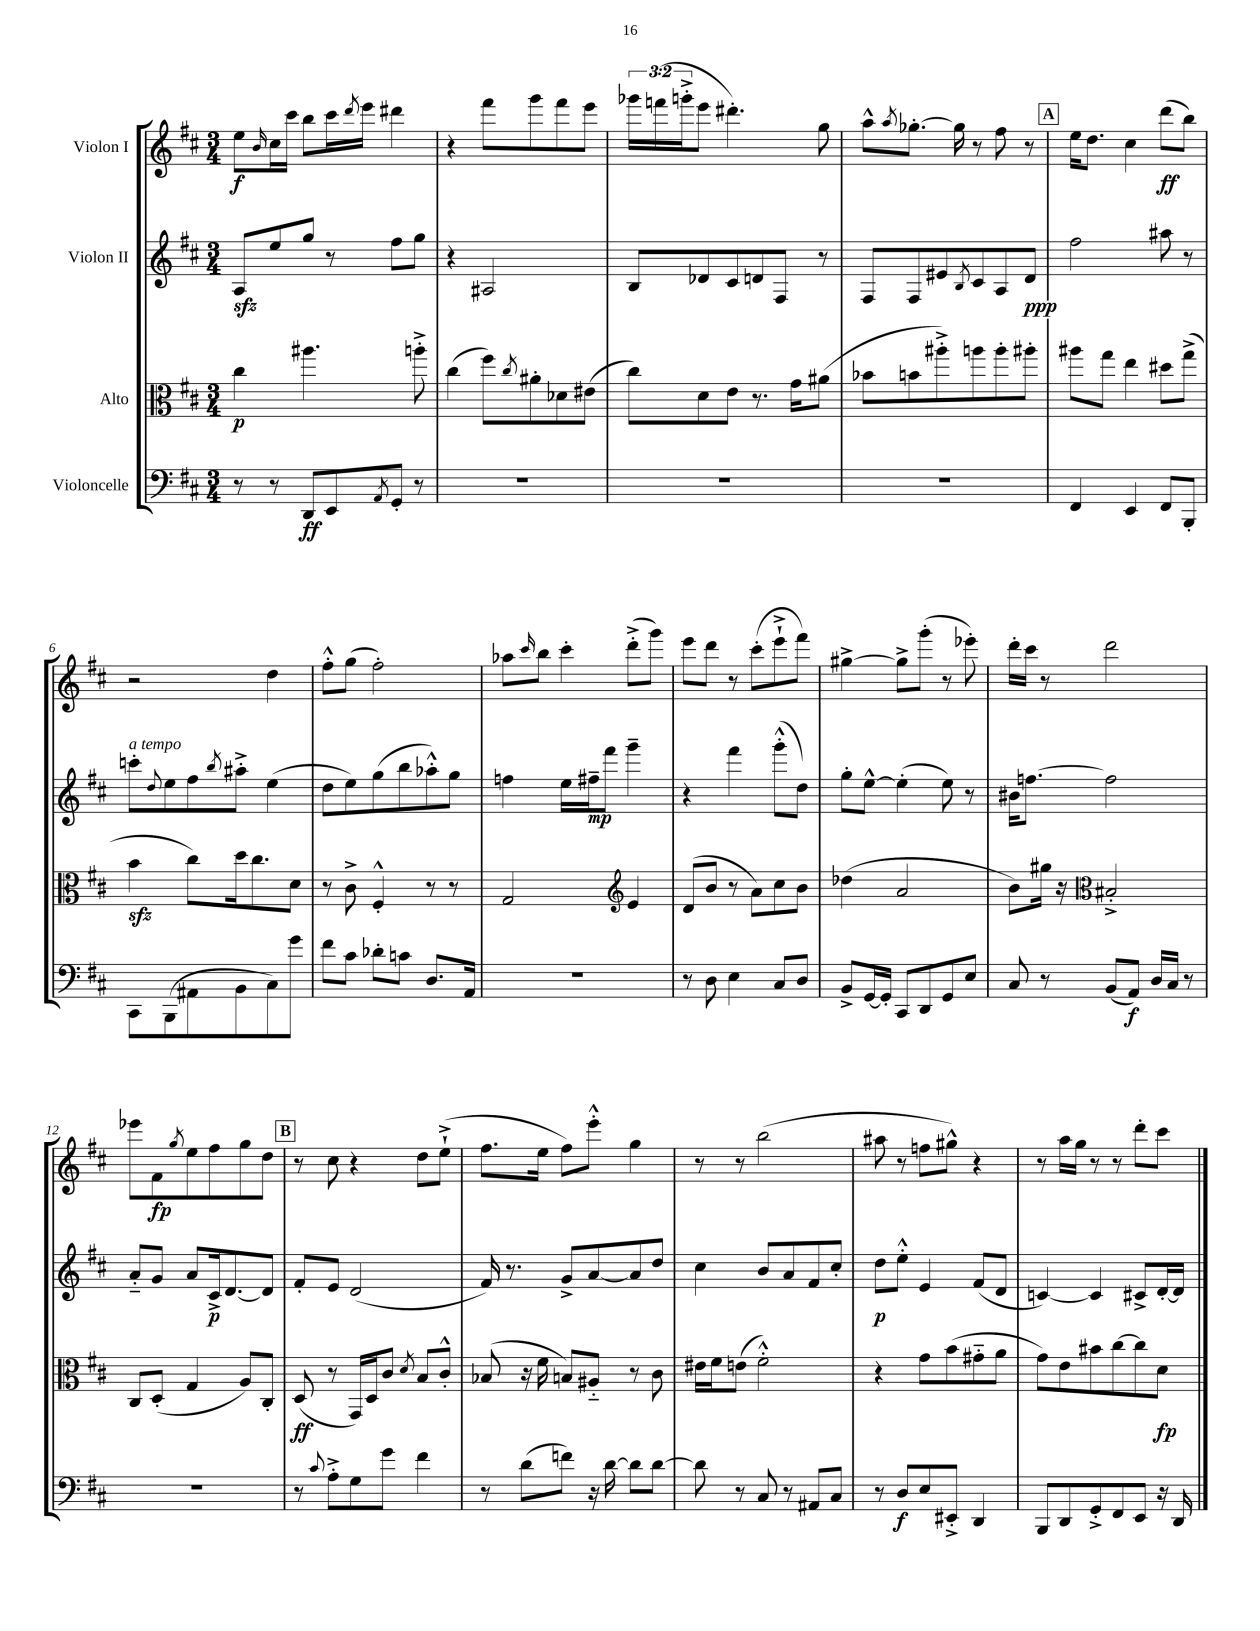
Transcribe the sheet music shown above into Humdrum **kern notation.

**kern	**kern	**kern	**kern
*staff4	*staff3	*staff2	*staff1
*clefF4	*clefC3	*clefG2	*clefG2
*k[f#c#]	*k[f#c#]	*k[f#c#]	*k[f#c#]
*M3/4	*M3/4	*M3/4	*M3/4
8r	4cc#	8A	8ee
.	.	.	16qqb
8r	.	8ee	16cc#
.	.	.	16ccc#
8DD	4.aa#	8gg	8bb
8EE	.	8r	16ccc#
.	.	.	8qddd
.	.	.	16eee
8qAA	.	.	.
8GG'	.	8ff#	4ddd#
8r	8aa'^	8gg	.
=	=	=	=
2.r	(4cc#	4r	4r
.	8ff#)	2A#	8fff#
.	8qcc#	.	.
.	8a#'	.	8ggg
.	8d-	.	8fff#
.	(8e#	.	8eee
=	=	=	=
2.r	8cc#)	8B	24ggg-
.	.	.	(24fff
.	.	.	24ggg'^
.	8d	8d-	8eee
.	8e	8c#	4.ddd#')
.	8.r	8d	.
.	.	8F#	.
.	16g	.	.
.	(8a#	8r	8gg
=	=	=	=
2.r	8b-	8F#	8aa^^
.	.	.	8qaa
.	8b	8F#	[8.gg-'
.	8aa#'^)	8e#	.
.	.	.	16gg-]
.	.	8qB	.
.	8aa	8c#	8r
.	8aa'	8A	8ff#
.	8aa#'	8d	8r
=	=	=	=
4FF#	8aa#	2ff#	16ee
.	.	.	8.dd
.	8gg	.	.
4EE	4ee	.	4cc#
8FF#	8dd#	8aa#	(8ddd
8BBB'	(8gg^	8r	8bb)
=	=	=	=
8CC#	4b	8ccc'	2r
.	.	8qqdd	.
(8BBB	.	8ee	.
8AA#	8cc#)	8ff#	.
.	.	8qbb	.
8BB	16dd	8aa#'^	.
.	8.cc#	.	.
8C#)	.	(4ee	4dd
8g	8d	.	.
=	=	=	=
8f#	8r	8dd	8ff#'^^
8c#	8c#^	8ee)	(8gg
8d-'	4F#'^^	(8gg	2ff#')
8c	.	8bb	.
8.D	8r	8aa-'^^)	.
.	8r	8gg	.
16AA	.	.	.
=	=	=	=
2.r	2G	4ff	8aa-
.	.	.	16qqccc#
.	.	.	8bb
.	.	16ee	4ccc#'
.	.	16ff#~	.
.	.	8fff#	.
*	*clefG2	*	*
.	4e	4ggg~	(8ddd'^
.	.	.	8ggg)
=	=	=	=
8r	(8d	4r	8eee
8D	8b	.	8ddd
4E	8r	4fff#	8r
.	8a)	.	(8ccc#'
8C#	8cc#	(8ggg'^^	8eee`^
8D	8b	8dd)	8fff#)
=	=	=	=
8BB^	(4dd-	8gg'	[4gg#^
[16GG	.	[8ee^^	.
16GG']	.	.	.
8CC#	2a	(4ee']	8gg#^]
8DD	.	.	(8ggg'
8GG	.	8ee)	8r
8E	.	8r	8eee-')
=	=	=	=
8C#	8b)	16b#	16ddd'
.	.	[8.ff	16ccc#
8r	16gg#	.	8r
.	16r	.	.
*	*clefC3	*	*
(8BB	2B#'^	2ff]	2ddd
8AA)	.	.	.
16D	.	.	.
16C#	.	.	.
8r	.	.	.
=	=	=	=
2.r	8C#	8a'~	8eee-
.	(8D'	8g	8f#
.	.	.	8qgg
.	4G	8a	8ee
.	.	16c#^	8ff#
.	.	[8.d	.
.	8A)	.	8gg
.	8C#'	8d]	8dd
=	=	=	=
8r	(8D	8f#'	8r
8qqc#	.	.	.
8A'^	8r	8e	8cc#
8G	16GG)	(2d	4r
.	16D	.	.
8g	8c#	.	.
.	8qd	.	.
4f#	8B	.	8dd
.	8c#'^^	.	(8ee`^
=	=	=	=
8r	(8B-	16f#)	8.ff#
.	.	8.r	.
(8d	16r	.	.
.	16f#	.	16ee
8f)	8B)	8g^	8ff#)
16r	8A#'~	[8a	8eee'^^
[16d	.	.	.
8d]	8r	8a]	4gg
[8d	8c#	8dd	.
=	=	=	=
8d]	16e#	4cc#	8r
.	16f#	.	.
8r	(8e	.	8r
8C#	2f#'^^)	8b	(2bb
8r	.	8a	.
8AA#	.	8f#	.
8C#	.	8cc#'	.
=	=	=	=
8r	4r	8dd	8aa#
8D	.	8ee'^^	8r
8E	8g	4e	8ff
8EE#'^	(8b	.	8gg#^^)
4DD	8g#'~	(8f#	4r
.	8a	8d	.
=	=	=	=
8BBB	8g)	[4c)	8r
8DD	8e	.	16aa
.	.	.	16gg
8GG'^	8b#	4c]	8r
8FF#	[8cc#	.	8r
8EE	8cc#]	8c#^	8ddd'
16r	8d	[16d'	8ccc#
16DD	.	16d]	.
==	==	==	==
*-	*-	*-	*-
